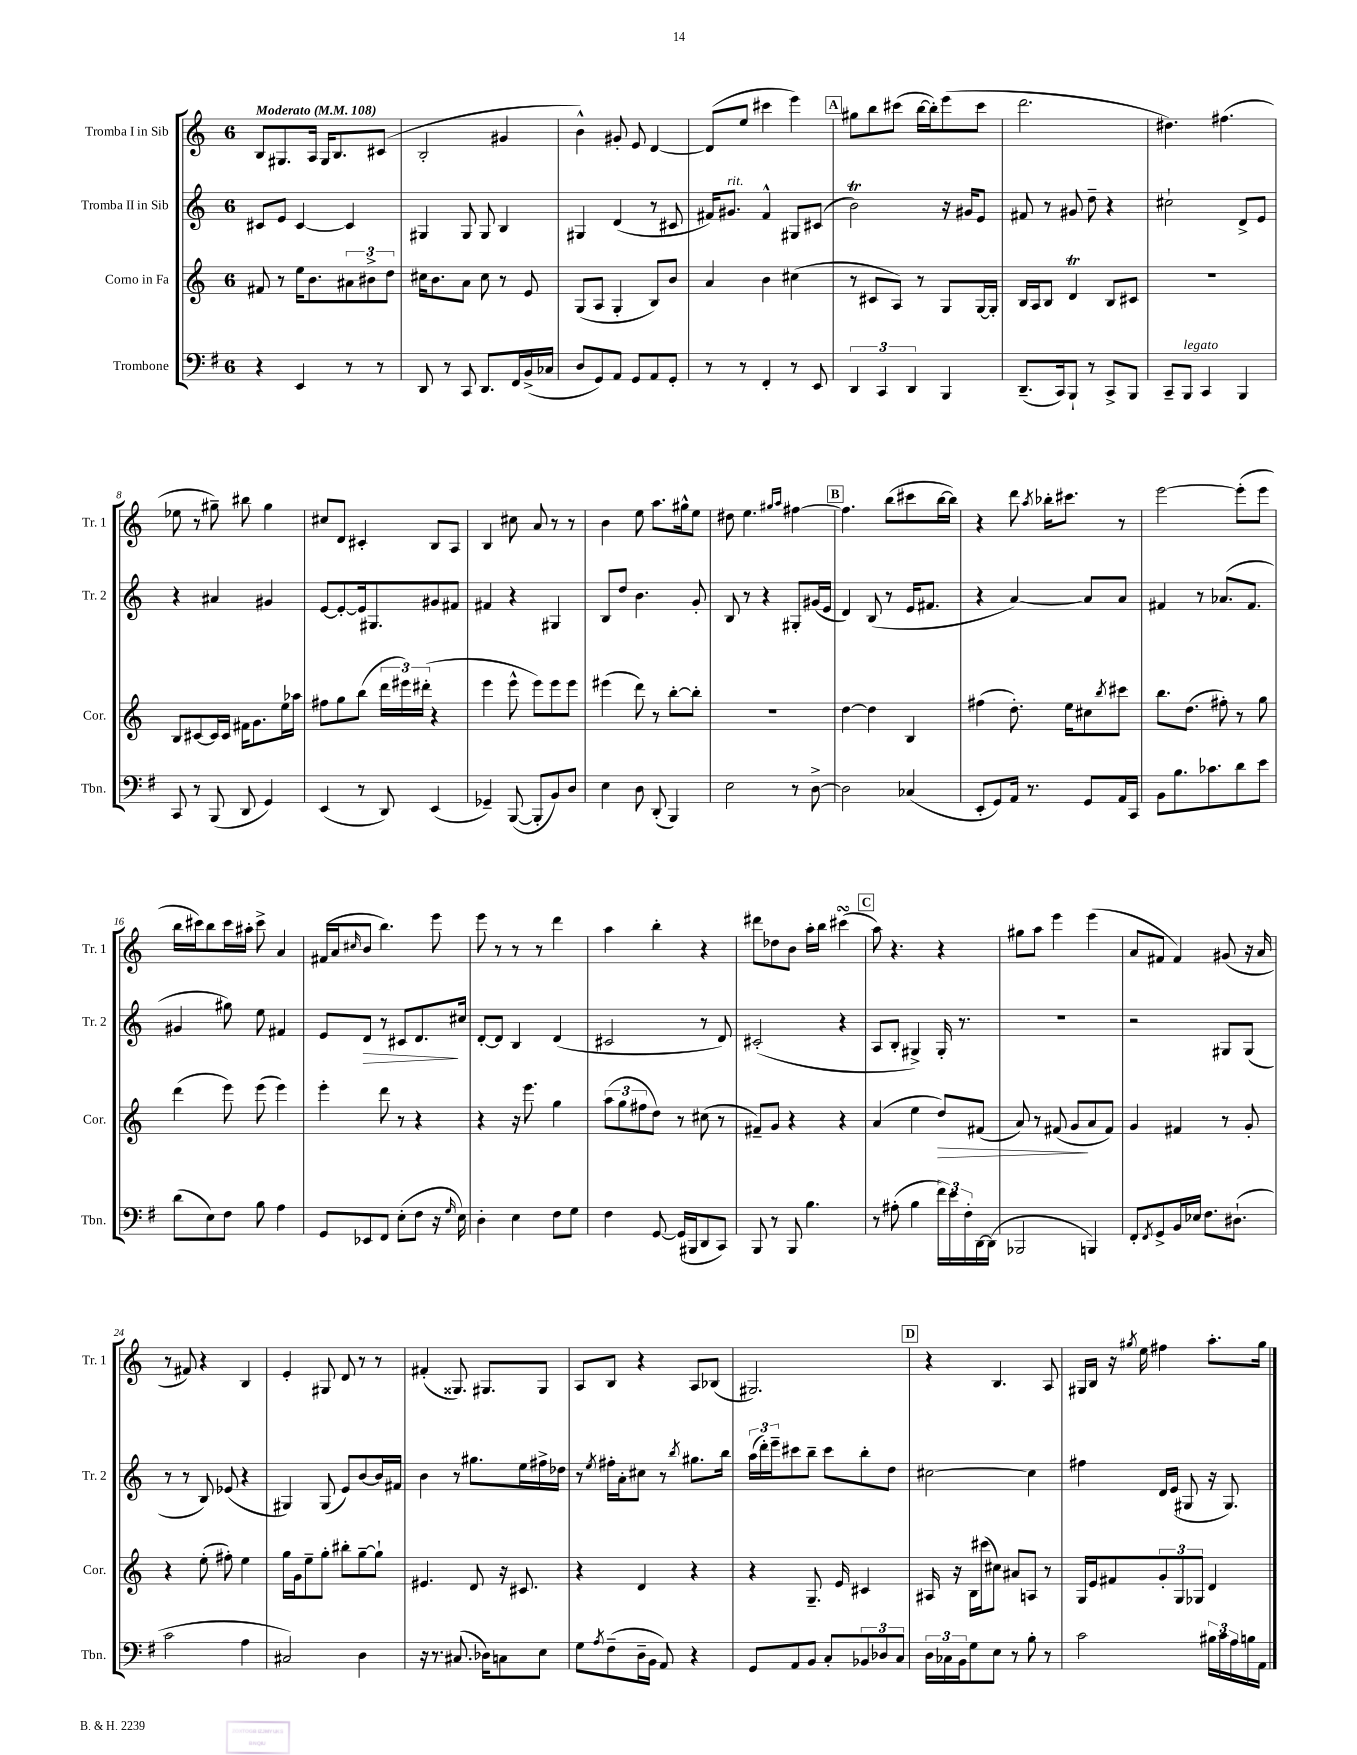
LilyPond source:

<<
\new StaffGroup <<
\new Staff = "s0" \with { instrumentName = "Tromba I in Sib" shortInstrumentName = "Tr. 1" } {
    \clef treble \key c \major \once \override Staff.TimeSignature.style = #'single-digit \time 6/8 \tempo "Moderato" 4 = 108
    b8 gis8. a16 gis16 b8. cis'8( |
    b2-. gis'4 |
    b'4-^) gis'8-. e'8 d'4~ |
    d'8( e''8 cis'''4 e'''4) |
    \mark \markup { \box "A" } gis''8 b''8 cis'''8( b''16~ b''16-.) e'''8( cis'''8 |
    d'''2. |
    dis''4.) fis''4.( |
    ees''8 r8 gis''8--) bis''8 gis''4 |
    cis''8 d'8 cis'4-. b8 a8 |
    b4 cis''8 a'8 r8 r8 |
    b'4 e''8 a''8. gis''16-^ e''8 |
    dis''8 e''4. \grace { gis''16 a''16 } fis''4~ |
    \mark \markup { \box "B" } fis''4. b''8( cis'''8 b''16~ b''16) |
    r4 d'''8 \acciaccatura { a''8 } bes''16-. cis'''8. r8 |
    e'''2~ e'''8-.( e'''8 |
    b''16 cis'''16) b''8 cis'''16 ais''16-. cis'''8-> a'4 |
    fis'16( a'16 \grace { cis''16 } b'8 b''4.) e'''8 |
    e'''8 r8 r8 r8 d'''4 |
    a''4 b''4-. r4 |
    dis'''8 des''8 b'8 a''16-. b''16 cis'''4\turn( |
    \mark \markup { \box "C" } a''8) r4. r4 |
    gis''8 a''8 e'''4 e'''4( |
    a'8 fis'8 fis'4) gis'8( r16 a'16 |
    r8 fis'8) r4 b4 |
    e'4-. gis8 d'8 r8 r8 |
    fis'4-.( gisis8.) gis8. gis8 |
    a8 b8 r4 a8 bes8( |
    gis2.) |
    \mark \markup { \box "D" } r4 b4. a8 |
    gis16 b16 r16 \acciaccatura { gis''8 } e''16 fis''4 a''8.-. gis''16 \bar "|." |
}
\new Staff = "s1" \with { instrumentName = "Tromba II in Sib" shortInstrumentName = "Tr. 2" } {
    \clef treble \key c \major \once \override Staff.TimeSignature.style = #'single-digit \time 6/8
    cis'8 e'8 cis'4~ cis'4 |
    gis4 gis8 gis8 b4 |
    gis4 d'4( r8 cis'8 |
    fis'16) gis'8.^\markup { \italic "rit." } fis'4-^ gis8 cis'8( |
    \mark \markup { \box "A" } b'2\trill) r16 gis'16 e'8 |
    fis'8 r8 gis'8 d''8-- r4 |
    cis''2-! d'8-> e'8 |
    r4 ais'4 gis'4 |
    e'8~ e'8~-. e'16 gis8. gis'8 fis'8 |
    fis'4 r4 gis4 |
    b8 d''8 b'4. g'8-. |
    b8 r8 r4 gis8-. gis'16( e'16 |
    \mark \markup { \box "B" } d'4) b8( r8 e'16 fis'8. |
    r4 a'4~) a'8 a'8 |
    fis'4 r8 aes'8.( fis'8. |
    gis'4 gis''8) e''8 fis'4 |
    e'8 d'8\> r8 cis'8 d'8.\! cis''16 |
    d'8~-. d'8 b4 d'4( |
    cis'2 r8 d'8) |
    cis'2-.( r4 |
    \mark \markup { \box "C" } a8 b8-. gis4->) gis16-. r8. |
    R2. |
    r2 gis8 gis8( |
    r8 r8 b8) ees'8( r4 |
    gis4) gis8( e'8) b'8~ b'16 fis'16 |
    b'4 r8 gis''8. e''16 fis''16-> des''16 |
    r8 \acciaccatura { e''8 } fis''16-. a'16-. cis''8 r8 \acciaccatura { b''8 } gis''8. b''16 |
    \tuplet 3/2 { a''16( d'''16-.) e'''16-- } cis'''8 b''8-- cis'''8 b''8-. d''8 |
    \mark \markup { \box "D" } cis''2~ cis''4 |
    fis''4 d'16 e'16( gis8 r16 gis8.) \bar "|." |
}
\new Staff = "s2" \with { instrumentName = "Corno in Fa" shortInstrumentName = "Cor." } {
    \clef treble \key c \major \once \override Staff.TimeSignature.style = #'single-digit \time 6/8
    fis'8 r8 e''16 b'8. \tuplet 3/2 { ais'8 bis'8-> d''8 } |
    cis''16 b'8. a'8 cis''8 r8 e'8 |
    g8( a8 g4-. b8) b'8 |
    a'4 b'4 cis''4( |
    \mark \markup { \box "A" } r8 cis'8 a8) r8 g8 g16~ g16-. |
    b16 a16 b8 d'4\trill b8 cis'8 |
    R2. |
    b8 cis'8~ cis'16 cis'16 fis'16 g'8. e''16 aes''16 |
    fis''8 g''8 b''8( \tuplet 3/2 { d'''16 eis'''16) dis'''16-.( } r4 |
    e'''4 e'''8-^ e'''8) e'''8 e'''8 |
    eis'''4( d'''8) r8 b''8~-. b''8-. |
    R2. |
    \mark \markup { \box "B" } d''4~ d''4 b4 |
    fis''4( d''8.-.) e''16 cis''8 \acciaccatura { b''8 } cis'''8 |
    b''8. d''8.( fis''8-.) r8 g''8 |
    d'''4( e'''8) e'''8( e'''4) |
    e'''4-. d'''8 r8 r4 |
    r4 r16 e'''8. g''4 |
    \tuplet 3/2 { a''8( g''8 fis''8 } d''8) r8 cis''8( r8 |
    fis'8--) g'8 r4 r4 |
    \mark \markup { \box "C" } a'4( e''4 d''8\>) fis'8( |
    a'8) r8 fis'8( g'8\! a'8 fis'8) |
    g'4 fis'4 r8 g'8-. |
    r4 e''8-.( fis''8-.) e''4 |
    g''16 g'16 e''8-- g''8-. bis''8-. g''8~-- g''8-! |
    eis'4. d'8 r16 cis'8. |
    r4 d'4 r4 |
    r4 g8.-- e'16 cis'4 |
    \mark \markup { \box "D" } ais16 r16 b16 cis'''16( cis''8) ais'8 a8 r8 |
    g16 e'16 fis'8 \tuplet 3/2 { g'8-. g8 ges8 } d'4 \bar "|." |
}
\new Staff = "s3" \with { instrumentName = "Trombone" shortInstrumentName = "Tbn." } {
    \clef bass \key g \major \once \override Staff.TimeSignature.style = #'single-digit \time 6/8
    r4 e,4 r8 r8 |
    d,8 r8 c,8 d,8. fis,16 b,16->( ces16 |
    d8 g,8) a,8 g,8 a,8 g,8-. |
    r8 r8 fis,4-. r8 e,8 |
    \mark \markup { \box "A" } \tuplet 3/2 { d,4 c,4 d,4 } b,,4 |
    d,8.--( c,16) b,,8-! r8 c,8-> b,,8 |
    c,8-- b,,8^\markup { \italic "legato" } c,4 b,,4 |
    c,8 r8 b,,8( d,8 g,4) |
    e,4( r8 d,8) e,4( |
    ges,4--) b,,8~( b,,8-. b,8) d8 |
    e4 d8 d,8-.( b,,4) |
    e2 r8 d8~-> |
    \mark \markup { \box "B" } d2 ces4( |
    e,8-. g,8) a,16 r8. g,8 a,16 c,16 |
    b,8 b8. ces'8. d'8 e'8 |
    d'8( e8) fis8 b8 a4 |
    g,8 ees,8 fis,8 e8-.( fis8 r16 \grace { g16 } e16) |
    d4-. e4 fis8 g8 |
    fis4 g,8~ g,16( bis,,16 d,8 c,8) |
    b,,8 r8 b,,8 b4. |
    \mark \markup { \box "C" } r8 ais8-.( b4 \tuplet 3/2 { fis'16) e'16 fis16-. } d,16~ d,16( |
    bes,,2 b,,4) |
    fis,8-. \acciaccatura { fis,8 } g,8-> b,16 ees16 fis8. dis8.-!( |
    c'2 a4 |
    cis2) d4 |
    r16 r8. cis8.( des16) c8 e8 |
    g8 \acciaccatura { a8 } fis8--( d16-- b,16 a,8) r4 |
    g,8 a,8 b,8 c8-. \tuplet 3/2 { bes,8 des8 c8 } |
    \mark \markup { \box "D" } \tuplet 3/2 { d16 ces16 b,16 } g8 e8 r8 b8-. r8 |
    c'2 \tuplet 3/2 { bis16 c'16 a16 } b16 a,16 \bar "|." |
}
>>
>>
